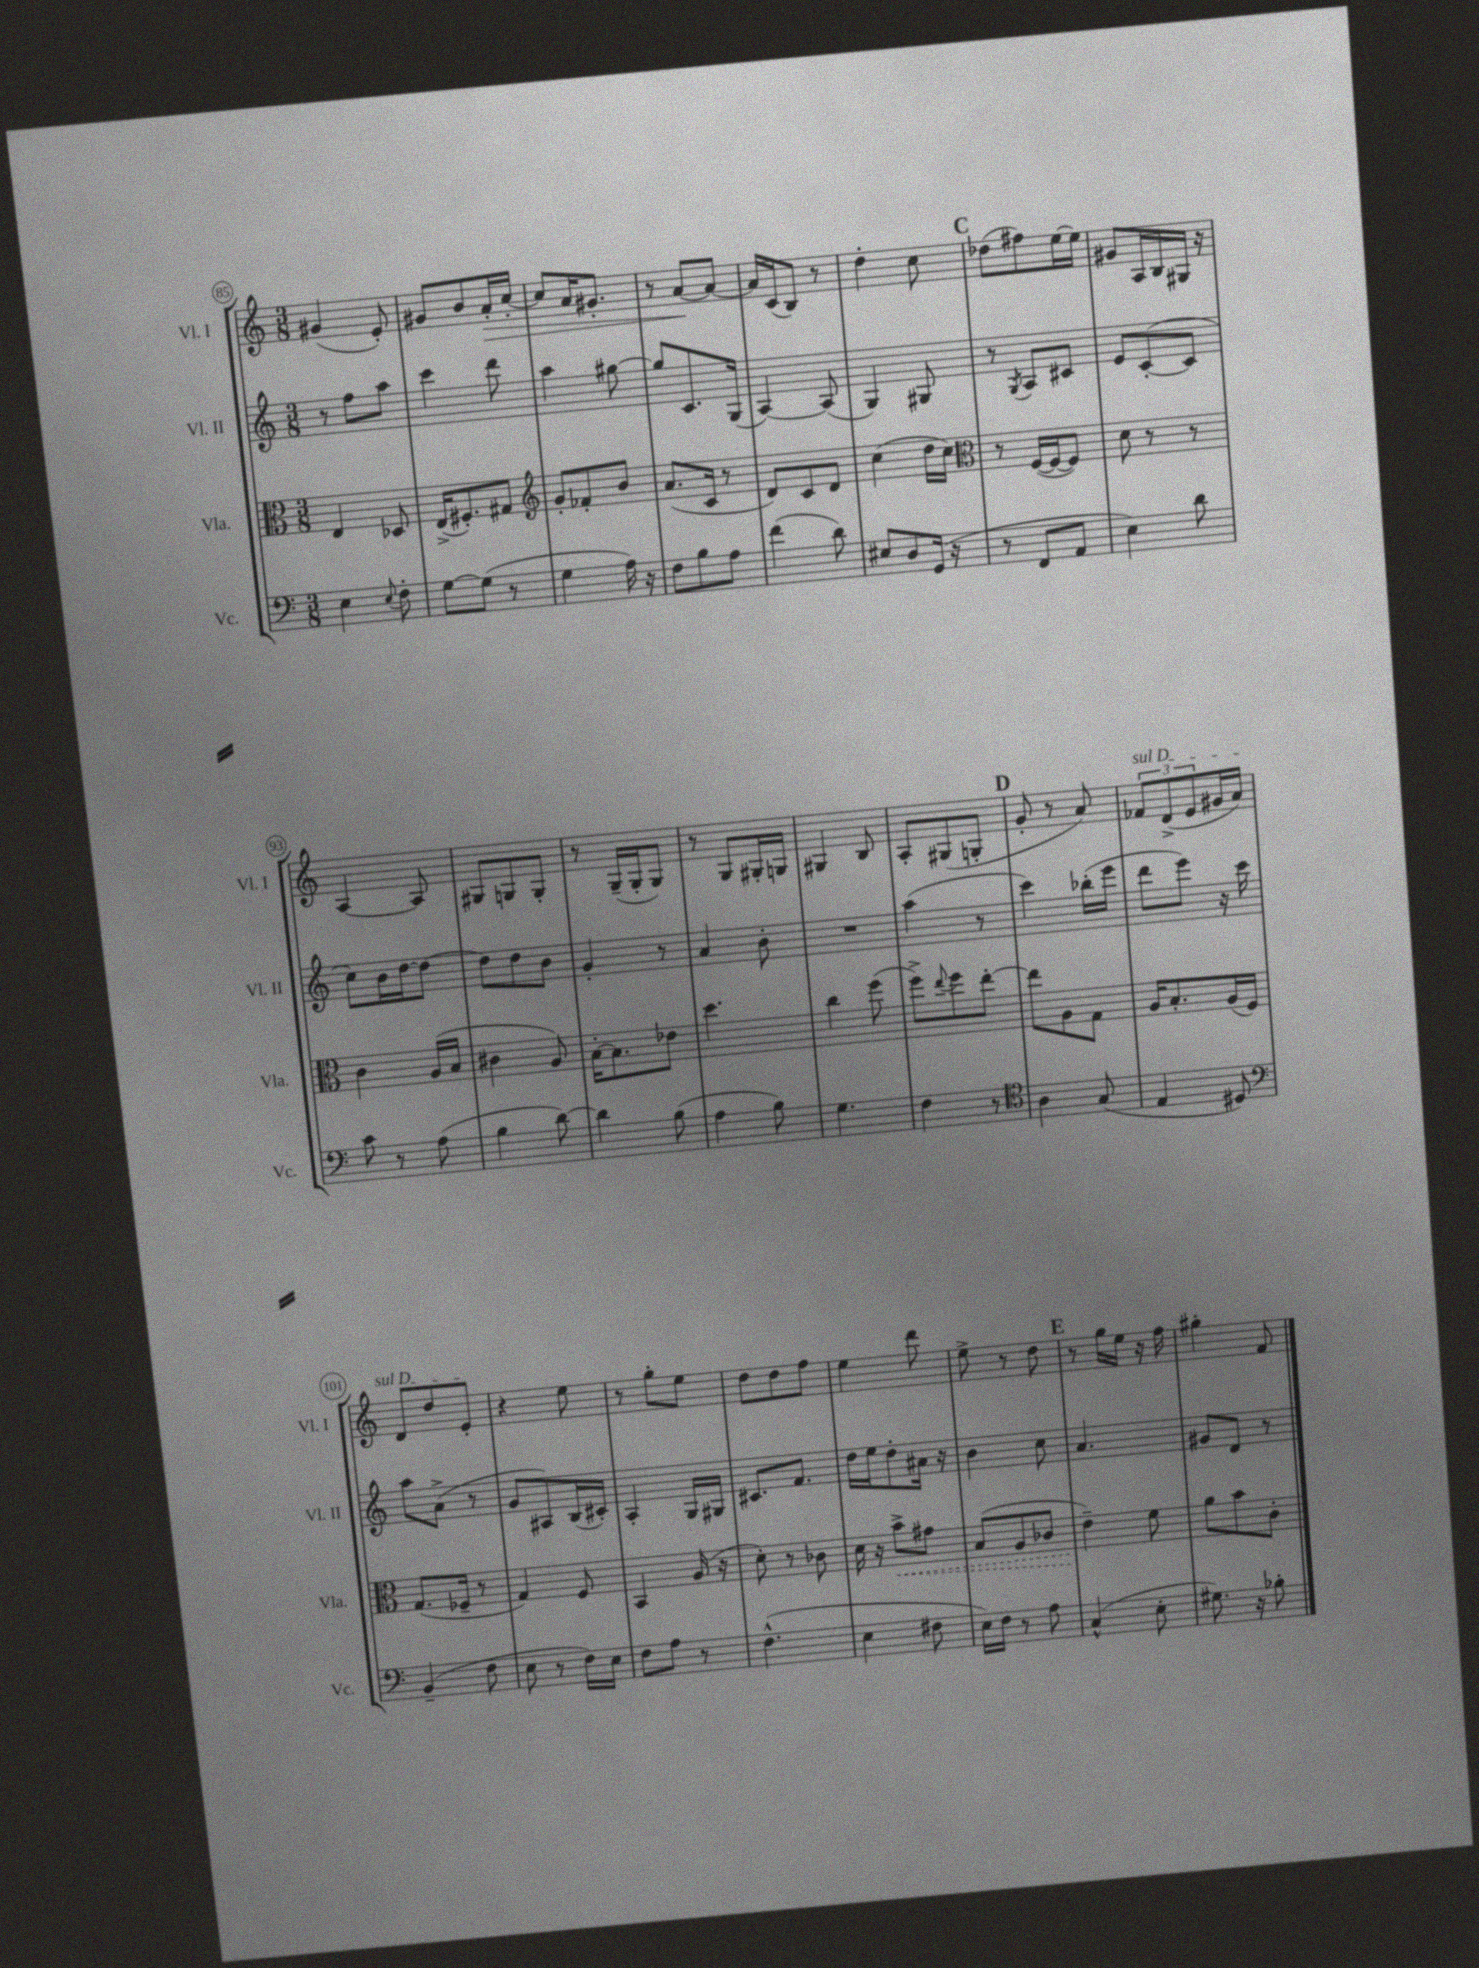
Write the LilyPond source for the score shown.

<<
\new StaffGroup <<
\new Staff = "s0" \with { instrumentName = "Vl. I" shortInstrumentName = "Vl. I" } {
    \clef treble \key c \major \numericTimeSignature \time 3/8
    gis'4( e'8-.) |
    gis'8 b'8 a'16-.\> c''16~-. |
    c''8 a'16 gis'8.-. |
    r8 a'8~\! a'8~ |
    a'16 c'16( b8) r8 |
    d''4-. c''8 |
    \mark \markup { \bold "C" } des''8( fis''8) e''16~ e''16 |
    gis'8 a16 b16 gis16 r16 |
    a4~ a8 |
    gis8 g8 g8-. |
    r8 g16--( g16-. g8) |
    r8 g8 gis16-. g16 |
    gis4 b8 |
    a8-. gis8( g8-. |
    \mark \markup { \bold "D" } g'8-. r8 a'8) |
    \tuplet 3/2 { \once \override TextSpanner.bound-details.left.text = \markup { \italic "sul D" } fes'8\startTextSpan d'8->( e'8 } gis'16 a'16) |
    d'8 d''8 e'8-.\stopTextSpan |
    r4 e''8 |
    r8 g''8-. e''8 |
    d''8 d''8 f''8 |
    e''4 d'''8 |
    e''8-> r8 d''8 |
    \mark \markup { \bold "E" } r8 g''16 e''16 r16 f''16 |
    gis''4-. f'8 \bar "|." |
}
\new Staff = "s1" \with { instrumentName = "Vl. II" shortInstrumentName = "Vl. II" } {
    \clef treble \key c \major \numericTimeSignature \time 3/8
    r8 f''8 a''8 |
    c'''4 d'''8 |
    a''4 gis''8~ |
    gis''8 c'8. g16( |
    a4~) a8( |
    g4) gis8 |
    \mark \markup { \bold "C" } r8 \acciaccatura { g8 } a8 cis'8 |
    e'8 c'8~-.( c'8 |
    c''8) b'16 d''16~ d''8~ |
    d''8 d''8 b'8 |
    g'4-. r8 |
    a'4 b'8-. |
    R4. |
    a''4( r8 |
    \mark \markup { \bold "D" } c'''4) bes''16-.( e'''16 |
    d'''8 e'''8) r16 c'''16 |
    a''8 a'8->( r8 |
    g'8 ais8) b16( cis'16-.) |
    a4-. g16 gis16 |
    cis'8. f'8. |
    d''16 e''16 d''8-. ais'16 r16 |
    b'4 c''8 |
    \mark \markup { \bold "E" } a'4. |
    gis'8 d'8 r8 \bar "|." |
}
\new Staff = "s2" \with { instrumentName = "Vla." shortInstrumentName = "Vla." } {
    \clef alto \key c \major \numericTimeSignature \time 3/8
    e4 des8 |
    e16->( fis8.-.) gis8 |
    \clef treble g'8-. fes'8-. b'8 |
    a'8.( c'16 r8 |
    d'8) c'8 d'8 |
    c''4( d''16 c''16) |
    \mark \markup { \bold "C" } \clef alto r8 f16~( f16~ f8) |
    d'8 r8 r8 |
    c'4 a16( b16 |
    cis'4 a8) |
    b16~-. b8. ees'8 |
    d''4. |
    c''4 f''8( |
    f''8->) \appoggiatura { e''8 } f''8 e''8~-. |
    \mark \markup { \bold "D" } e''8 a8 g8 |
    a16 b8.-. a16( f16) |
    g8.( fes16-- r8 |
    g4) f8 |
    b,4 a16( r16 |
    d'8-.) r8 ces'8 |
    d'16 r16 \once \override Hairpin.style = #'dashed-line b'8->\< gis'8 |
    b8( a8 ces'8 |
    \mark \markup { \bold "E" } e'4--\!) f'8 |
    a'8 b'8 c'8-. \bar "|." |
}
\new Staff = "s3" \with { instrumentName = "Vc." shortInstrumentName = "Vc." } {
    \clef bass \key c \major \numericTimeSignature \time 3/8
    e4 \appoggiatura { e8 } f8-. |
    g8~ g8( r8 |
    g4 a16) r16 |
    f8 b8 a8 |
    f'4( d'8) |
    eis8 d8 g,16( r16 |
    \mark \markup { \bold "C" } r8 f,8 a,8 |
    e4) d'8 |
    c'8 r8 a8( |
    b4 d'8~) |
    d'4 b8( |
    a4 b8) |
    g4. |
    f4 r8 |
    \mark \markup { \bold "D" } \clef tenor a4 g8( |
    e4 dis8) |
    \clef bass b,4--( f8 |
    e8 r8 f16) e16 |
    f8 a8 r8 |
    f4.-^( |
    e4 fis8 |
    e16) f16 r8 a8 |
    \mark \markup { \bold "E" } c4-^( e8-. |
    gis8.) r16 bes8-. \bar "|." |
}
>>
>>
\layout { \context { \Score currentBarNumber = #85 \override BarNumber.stencil = #(make-stencil-circler 0.1 0.3 ly:text-interface::print) } }
